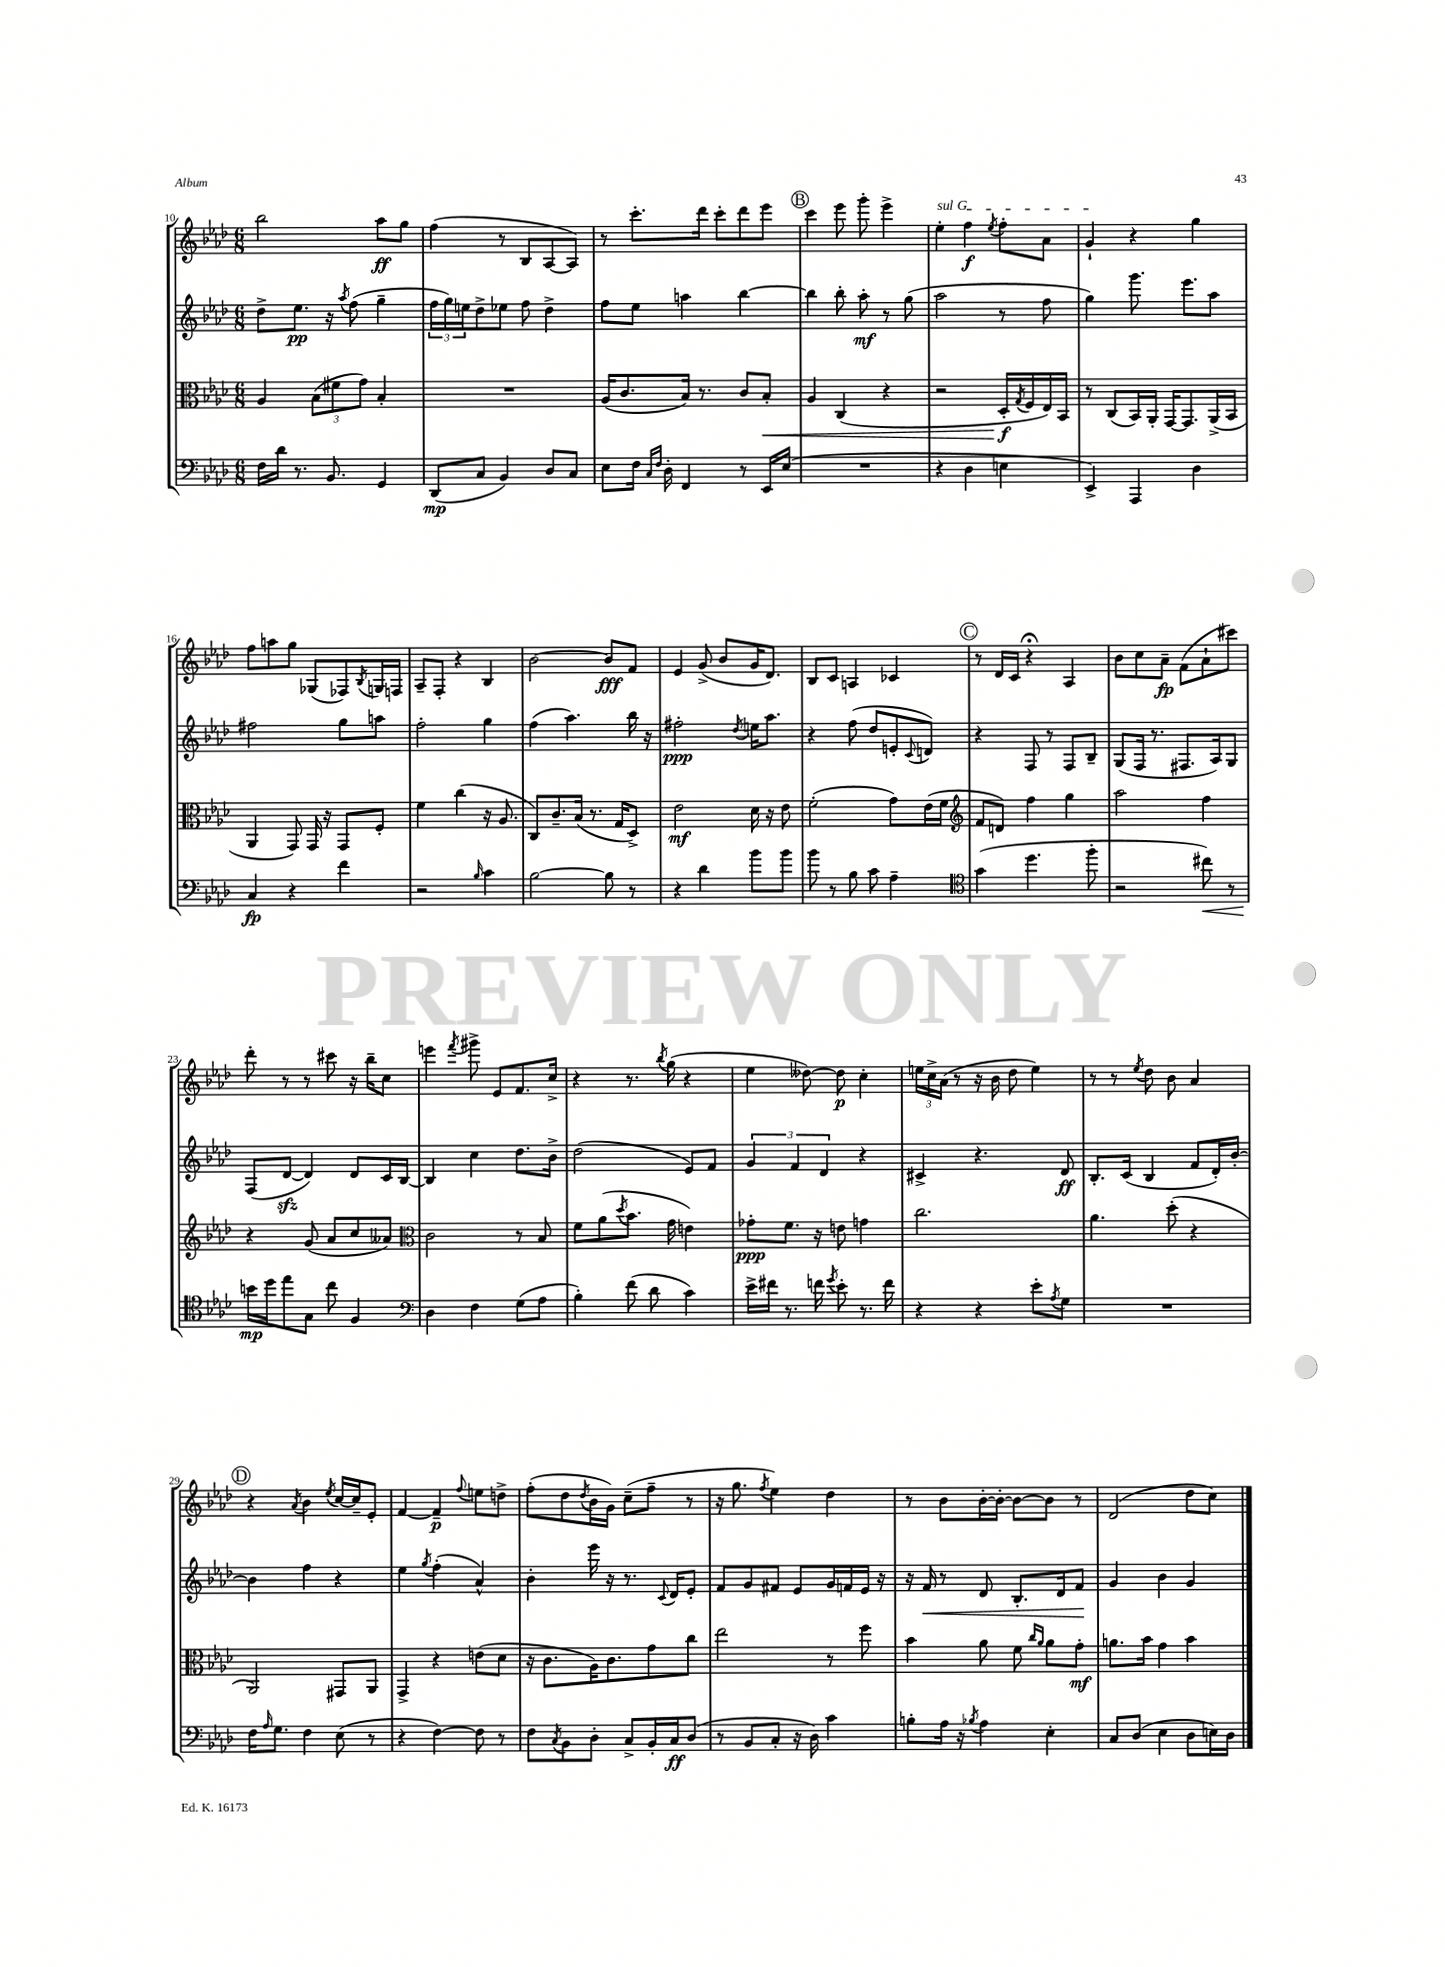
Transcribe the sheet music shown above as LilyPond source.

<<
\new StaffGroup <<
\new Staff = "s0" {
    \clef treble \key aes \major \numericTimeSignature \time 6/8
    bes''2 aes''8\ff g''8 |
    f''4( r8 bes8 aes8~ aes8) |
    r8 c'''8.-. des'''16 c'''8-. des'''8 ees'''8 |
    \mark \markup { \circle "B" } c'''4 ees'''8 g'''8-. ees'''4-> |
    \once \override TextSpanner.bound-details.left.text = \markup { \italic "sul G" } ees''4-.\startTextSpan f''4\f \acciaccatura { ees''8 } f''8-. aes'8 |
    g'4-!\stopTextSpan r4 g''4 |
    f''8 a''8 g''8 ges8( fes8) \acciaccatura { bes8 } g16 f16 |
    aes8-- f8-. r4 bes4 |
    bes'2~ bes'8\fff f'8 |
    ees'4 g'8->( bes'8 g'16 des'8.) |
    bes8 c'8 a4 ces'4 |
    \mark \markup { \circle "C" } r8 des'16 c'16 r4\fermata aes4 |
    bes'8 c''8 aes'8--\fp f'8( aes'8-! cis'''8) |
    des'''8-. r8 r8 cis'''8 r16 bes''16-- c''8 |
    e'''4 \acciaccatura { f'''8 } gis'''8-> ees'8 f'8. c''16-> |
    r4 r8. \acciaccatura { bes''8 } g''16( r4 |
    ees''4 deses''8~) deses''8\p c''4-. |
    \tuplet 3/2 { e''16 c''16-> aes'16( } r8 r16 bes'16 des''8 e''4) |
    r8 r8 \acciaccatura { ees''8 } des''8 bes'8 aes'4 |
    \mark \markup { \circle "D" } r4 \acciaccatura { aes'8 } bes'4 \acciaccatura { ees''8 } c''16~ c''16-- ees'8-. |
    f'4~ f'4--\p \appoggiatura { f''8 } e''8 d''8-> |
    f''8-.( des''8 \acciaccatura { des''8 } bes'16 g'16) c''8--( f''8-- r8 |
    r16 g''8. \acciaccatura { f''8 } ees''4) des''4 |
    r8 bes'8 bes'16~-. bes'16~-. bes'8~ bes'8 r8 |
    des'2( des''8 c''8) \bar "|." |
}
\new Staff = "s1" {
    \clef treble \key aes \major \numericTimeSignature \time 6/8
    des''8-> ees''8.\pp r16 \acciaccatura { aes''8 } f''8( g''4-- |
    \tuplet 3/2 { f''16 g''16) e''16 } des''8-> ees''8 f''8 des''4-> |
    f''8 ees''8 a''4 bes''4~ |
    \mark \markup { \circle "B" } bes''4 bes''8-. aes''8-.\mf r8 g''8( |
    aes''2 r8 f''8 |
    g''4) g'''8. ees'''8. aes''8 |
    fis''2 g''8 a''8 |
    f''2-. g''4 |
    f''4( aes''4.) bes''16 r16 |
    fis''2-.\ppp \acciaccatura { des''8 } e''16 aes''8. |
    r4 f''8( des''8 e'8-. \appoggiatura { c'8 } d'8) |
    \mark \markup { \circle "C" } r4 f8 r8 f8 bes8-- |
    g8( f16 r8. fis8. aes16) g8 |
    f8( des'8~\sfz des'4) des'8 c'16 bes16~ |
    bes4 c''4 des''8. bes'16-> |
    des''2( ees'8) f'8 |
    \tuplet 3/2 { g'4 f'4 des'4 } r4 |
    cis'4-> r4. des'8\ff |
    bes8.-. c'16( bes4 f'8 des'16-.) bes'16~-. |
    \mark \markup { \circle "D" } bes'4 f''4 r4 |
    ees''4 \acciaccatura { g''8 } f''4-.( aes'4-^) |
    bes'4-. ees'''16 r16 r8. \appoggiatura { c'8 } des'16 ees'8-. |
    f'8 g'8 fis'8 ees'8 g'16 f'16 ees'16 r16 |
    r16 f'16\< r8 des'8 bes8.-. des'16 f'8\! |
    g'4 bes'4 g'4 \bar "|." |
}
\new Staff = "s2" {
    \clef alto \key aes \major \numericTimeSignature \time 6/8
    aes4 \tuplet 3/2 { bes8( fis'8 g'8) } bes4-. |
    R2. |
    aes16( c'8. bes16) r8. c'8 bes8-.\< |
    \mark \markup { \circle "B" } aes4 c4( r4 |
    r2 des16-.\f\! \acciaccatura { g8 } f16 ees16) bes,16 |
    r8 c8( bes,16) aes,16-. g,16~ g,8. aes,16->( bes,16 |
    aes,4 g,8) g,16 r16 g,8 f8-. |
    f'4 c''4( r16 aes8. |
    c8) c'8.-- bes16( r8. g16 des8->) |
    ees'2\mf des'16 r16 ees'8 |
    f'2-.( g'8) ees'16( f'16 |
    \mark \markup { \circle "C" } \clef treble f'8 d'8) f''4 g''4 |
    aes''2 f''4 |
    r4 g'8( aes'8 c''8 aeses'8) |
    \clef alto c'2 r8 bes8 |
    f'8 aes'8( \acciaccatura { des''8 } bes'8. g'16 e'4) |
    ges'8-.\ppp f'8. r16 e'8 g'4 |
    c''2. |
    aes'4. des''8-.( r4 |
    \mark \markup { \circle "D" } aes,2) gis,8 aes,8 |
    g,4-> r4 e'8( des'8 |
    r16 c'8. aes16) c'8. g'8 c''8 |
    ees''2 r8 f''8 |
    bes'4 aes'8 f'8 \grace { c''16 aes'16 } aes'8 g'8-.\mf |
    a'8. bes'16 g'4 bes'4 \bar "|." |
}
\new Staff = "s3" {
    \clef bass \key aes \major \numericTimeSignature \time 6/8
    f16 des'16 r8. bes,8. g,4 |
    des,8\mp( c8 bes,4) des8 c8 |
    ees8 f16 \grace { c16 f16 } des16-. f,4 r8 ees,16 ees16( |
    \mark \markup { \circle "B" } R2. |
    r4 des4 e4 |
    ees,4->) aes,,4 des4 |
    c4\fp r4 f'4 |
    r2 \grace { bes16 } c'4 |
    bes2~ bes8 r8 |
    r4 des'4 bes'8 bes'8 |
    bes'8 r8 bes8 c'8 aes4-- |
    \mark \markup { \circle "C" } \clef tenor g'4( des''4. f''8-. |
    r2 cis''8\<) r8 |
    b'16\mp\! des''16 ees''8 g8 c''8 f4 |
    \clef bass des4 f4 g8( aes8 |
    bes4-.) f'8( des'8 c'4) |
    ees'16-> fis'16 r8. f'16 \acciaccatura { g'8 } ees'8-. r8. f'16 |
    r4 r4 ees'8-. \acciaccatura { aes8 } g8 |
    R2. |
    \mark \markup { \circle "D" } f16 \grace { aes16 } g8. f4 ees8( r8 |
    r4 f4~) f8 r8 |
    f8 \acciaccatura { c8 } bes,8 des8-. c8-> bes,16-. c16\ff des8( |
    r8 bes,8 c8-. r16 des16) c'4 |
    b8-. aes16 r16 \acciaccatura { bes8 } aes4 ees4-. |
    c8 des8( ees4 des8 e16) des16 \bar "|." |
}
>>
>>
\layout { \context { \Score currentBarNumber = #10 } }
